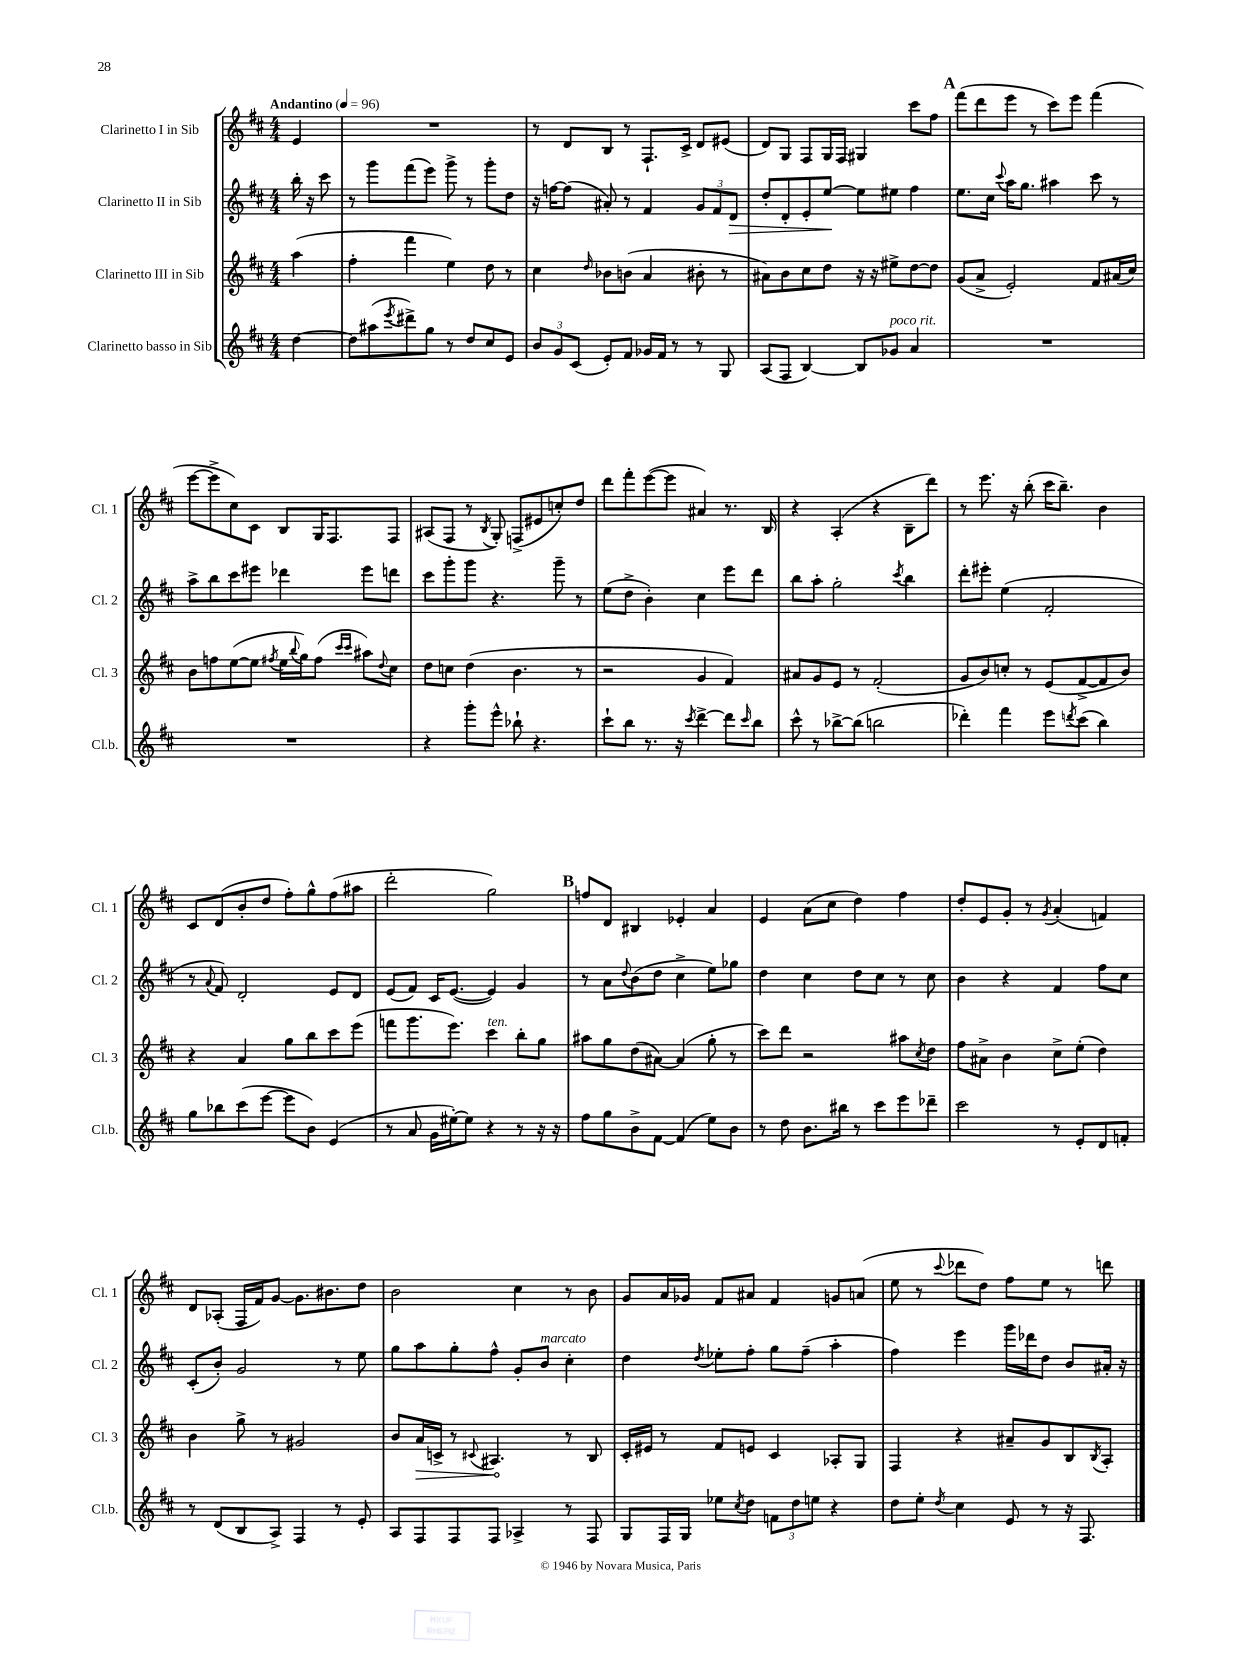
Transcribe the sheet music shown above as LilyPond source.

<<
\new StaffGroup <<
\new Staff = "s0" \with { instrumentName = "Clarinetto I in Sib" shortInstrumentName = "Cl. 1" } {
    \clef treble \key d \major \numericTimeSignature \time 4/4 \partial 4 \tempo "Andantino" 4 = 96
    e'4 |
    R1 |
    r8 d'8 b8 r8 fis8.-! cis'16-> d'8 eis'8( |
    d'8) g8 fis8 g16 fis16 gis4 cis'''8 fis''8 |
    \mark \markup { \bold "A" } fis'''8( d'''8 e'''8 r8 cis'''8) e'''8 fis'''4( |
    e'''8~ e'''8-> cis''8) cis'8 b8 g16 fis8. fis8 |
    ais8( fis8 r8 \acciaccatura { b8 } g8-.) f8->( eis'8 c''8-.) d''8 |
    d'''8 fis'''8-. e'''8~( e'''8 ais'4) r8. b16 |
    r4 a4-.( r4 b8-- d'''8) |
    r8 e'''8. r16 b''8-.( cis'''16 b''8.--) b'4 |
    cis'8 d'8( b'8-. d''8 fis''8-.) g''8-^ fis''8( ais''8 |
    d'''2-. g''2) |
    \mark \markup { \bold "B" } f''8 d'8 bis4 ees'4-. a'4 |
    e'4 a'8( cis''8 d''4) fis''4 |
    d''8-. e'8 g'8-. r8 \acciaccatura { g'8 } a'4-.( f'4) |
    d'8 aes8-.( fis16 fis'16) g'8~ g'8. bis'8. d''8 |
    b'2 cis''4 r8 b'8 |
    g'8 a'16 ges'16 fis'8 ais'8 fis'4 g'8 a'8( |
    e''8 r8 \appoggiatura { cis'''8 } des'''8 d''8) fis''8 e''8 r8 d'''8 \bar "|." |
}
\new Staff = "s1" \with { instrumentName = "Clarinetto II in Sib" shortInstrumentName = "Cl. 2" } {
    \clef treble \key d \major \numericTimeSignature \time 4/4 \partial 4
    b''16-. r16 cis'''8 |
    r8 g'''8 fis'''8( e'''8) g'''8-> r8 g'''8-. d''8 |
    r16 f''16~ f''8( ais'8-.) r8 fis'4 \tuplet 3/2 { g'8 fis'8 d'8\> } |
    d''8-. d'8-. e'8-. e''8~\! e''8 eis''8 fis''4 |
    \mark \markup { \bold "A" } e''8. cis''16 \appoggiatura { cis'''8 } a''16 g''8. ais''4 cis'''8 r8 |
    a''8-> b''8 cis'''8 eis'''8 des'''4 eis'''8 d'''8 |
    cis'''8 g'''8-. g'''8 r4. g'''8-- r8 |
    e''8( d''8-> b'4-.) cis''4 e'''8 d'''8 |
    b''8 a''8-. g''2-. \acciaccatura { cis'''8 } b''4 |
    d'''8-. eis'''8-. e''4( fis'2-. |
    r8 \appoggiatura { a'8 } fis'8) d'2-. e'8 d'8 |
    e'8( fis'8) cis'16 e'8.~( e'4) g'4 |
    \mark \markup { \bold "B" } r8 a'8 \appoggiatura { d''8 } b'8( d''8 cis''4-> e''8) ges''8 |
    d''4 cis''4 d''8 cis''8 r8 cis''8 |
    b'4 r4 fis'4 fis''8 cis''8 |
    cis'8-.( b'8-.) g'2 r8 e''8 |
    g''8 a''8 g''8-. fis''8-^ g'8-. b'8^\markup { \italic "marcato" } cis''4-. |
    d''4 \acciaccatura { d''8 } ees''8-. fis''8-. g''8 fis''8--( a''4-. |
    fis''4) e'''4 g'''16 des'''16 d''8 b'8 ais'16-. r16 \bar "|." |
}
\new Staff = "s2" \with { instrumentName = "Clarinetto III in Sib" shortInstrumentName = "Cl. 3" } {
    \clef treble \key d \major \numericTimeSignature \time 4/4 \partial 4
    a''4( |
    fis''4-. fis'''4 e''4) d''8 r8 |
    cis''4 \grace { d''16 } bes'8 b'8( a'4 bis'8-. r8 |
    ais'8) b'8 cis''8 d''8 r16 r16 eis''8-> d''8~ d''8 |
    \mark \markup { \bold "A" } g'8( a'8-> e'2-.) fis'8 ais'16( cis''16) |
    b'8 f''8 e''8~( e''8 \acciaccatura { fis''8 } e''16 \appoggiatura { b''8 } g''16) fis''8( \grace { cis'''16 cis'''16 } ais''8) \appoggiatura { d''8 } cis''8 |
    d''8 c''8 d''4( b'4. r8 |
    r2 g'4 fis'4) |
    ais'8 g'8 e'8 r8 fis'2-.( |
    g'8 b'8) c''8-. r8 e'8( fis'8~-> fis'8 b'8) |
    r4 a'4 g''8 b''8 cis'''8 e'''8( |
    f'''8 g'''8. e'''8.) cis'''4^\markup { \italic "ten." } b''8-. g''8 |
    \mark \markup { \bold "B" } ais''8 g''8 d''8( ais'8~) ais'4( g''8-. r8 |
    cis'''8) d'''8 r2 ais''8 \acciaccatura { cis''8 } d''8 |
    fis''8 ais'8-> b'4 cis''8-> e''8-.( d''4) |
    b'4 g''8-> r8 gis'2 |
    b'8 \once \override Hairpin.circled-tip = ##t a'16\> c'16-> r8 \appoggiatura { cis'8 } ais4.\! r8 b8 |
    cis'16-. eis'16 r8 fis'8 e'8 cis'4 aes8-. g8 |
    fis4 r4 ais'8-- g'8 b8 \acciaccatura { b8 } a8-. \bar "|." |
}
\new Staff = "s3" \with { instrumentName = "Clarinetto basso in Sib" shortInstrumentName = "Cl.b." } {
    \clef treble \key d \major \numericTimeSignature \time 4/4 \partial 4
    d''4~ |
    d''8 ais''8( \acciaccatura { e'''8 } dis'''8->) g''8 r8 d''8 cis''8 e'8 |
    \tuplet 3/2 { b'8 g'8 cis'8( } e'8-.) fis'8 ges'16 fis'16 r8 r8 g8 |
    a8( fis8 b4~) b8 ges'8^\markup { \italic "poco rit." } a'4 |
    \mark \markup { \bold "A" } R1 |
    R1 |
    r4 g'''8-. e'''8-^ bes''8-! r4. |
    cis'''8-! b''8 r8. r16 \acciaccatura { cis'''8 } d'''4~-> d'''8 \grace { cis'''16 } b''8 |
    cis'''8-^ r8 bes''8~-> bes''8( b''2 |
    des'''4-.) fis'''4 e'''8 \acciaccatura { d'''8 } cis'''8( b''4) |
    g''8 bes''8 cis'''8( e'''8~ e'''8 b'8) e'4( |
    r8 a'8 g'16 eis''16~-.) eis''8 r4 r8 r16 r16 |
    \mark \markup { \bold "B" } fis''8 g''8 b'8-> fis'8~ fis'4( e''8) b'8 |
    r8 d''8 b'8. bis''16 r8 cis'''8 e'''8 des'''8-- |
    cis'''2 r8 e'8-. d'8 f'8-. |
    r8 d'8( b8 a8->) fis4 r8 e'8-. |
    a8 fis8 fis8 fis8 aes4-> r8 fis8 |
    g8 fis16 g16 ees''8 \acciaccatura { cis''8 } d''8 \tuplet 3/2 { f'8 d''8 e''8 } r4 |
    d''8 e''8-. \acciaccatura { d''8 } cis''4 e'8 r8 r16 fis8. \bar "|." |
}
>>
>>
\layout { \context { \Score \remove "Bar_number_engraver" } }
